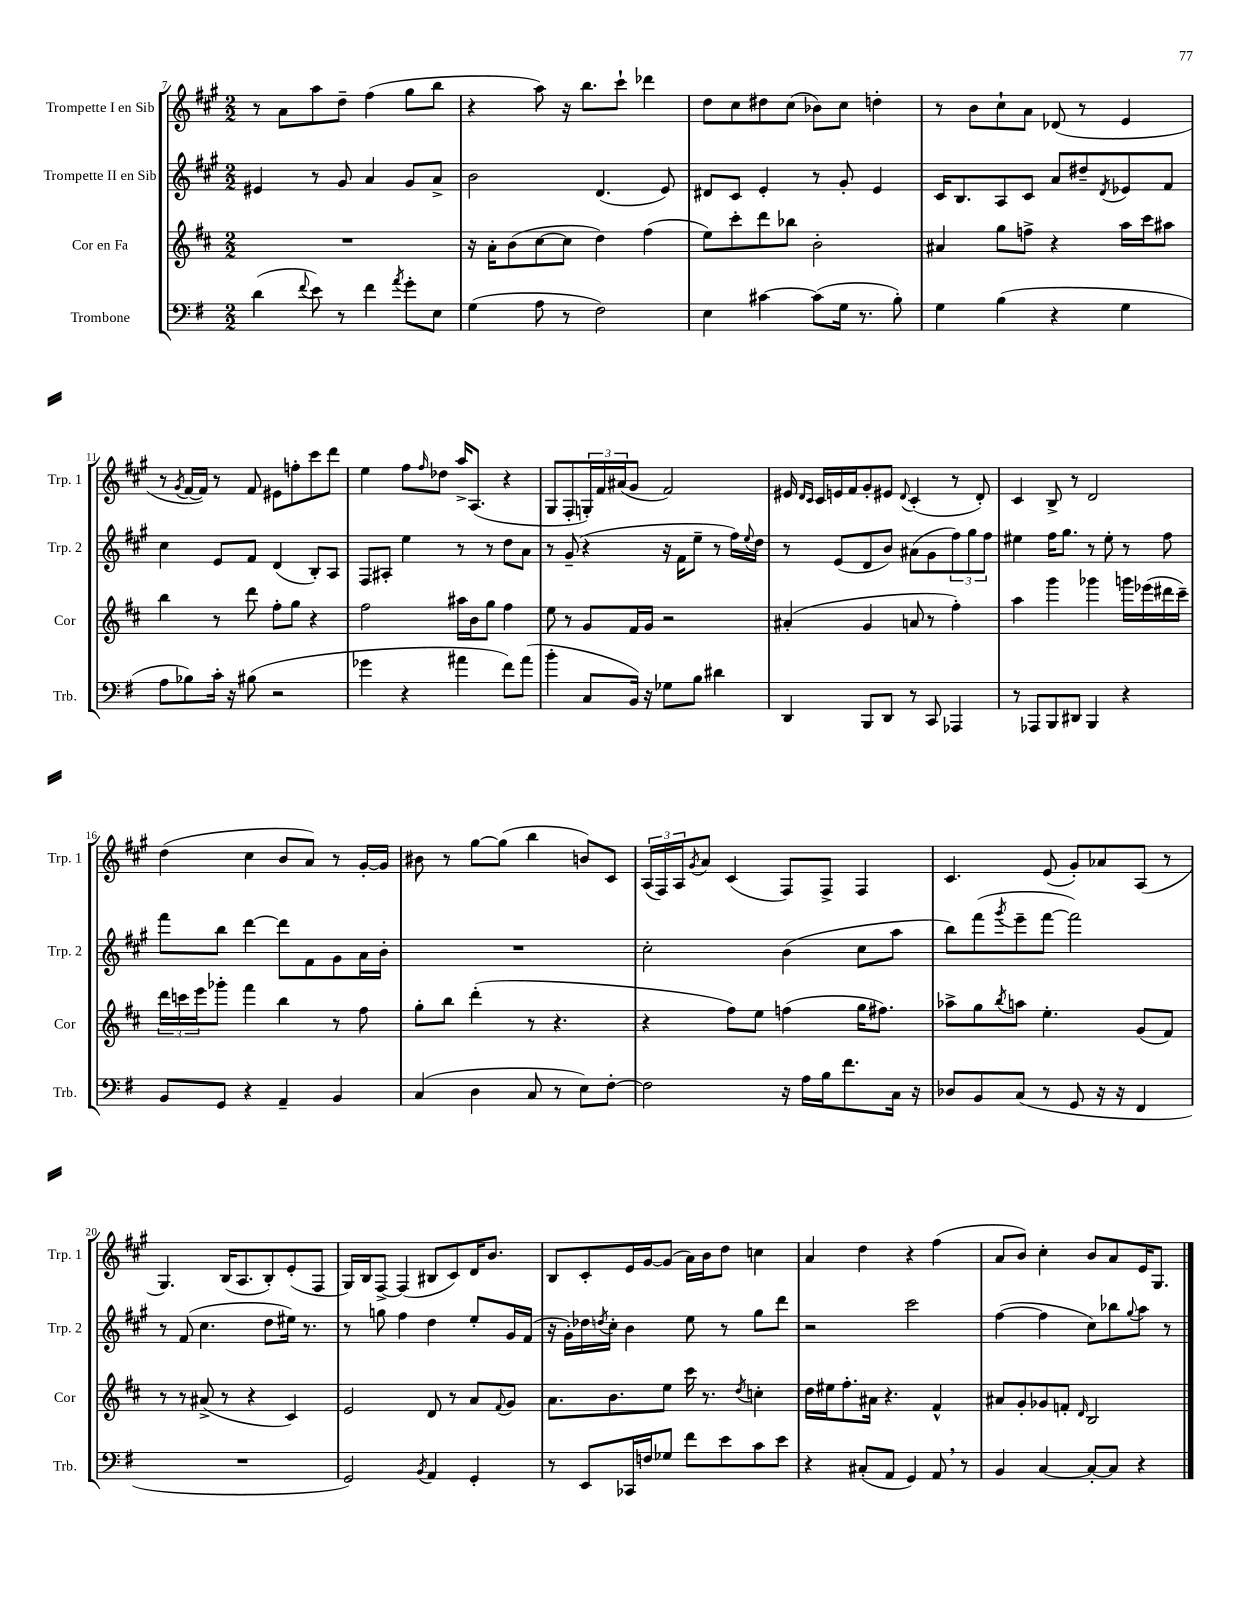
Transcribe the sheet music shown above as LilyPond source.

<<
\new StaffGroup <<
\new Staff = "s0" \with { instrumentName = "Trompette I en Sib" shortInstrumentName = "Trp. 1" } {
    \clef treble \key a \major \numericTimeSignature \time 2/2
    r8 a'8 a''8 d''8-- fis''4( gis''8 b''8 |
    r4 a''8) r16 b''8. cis'''8-! des'''4 |
    d''8 cis''8 dis''8 cis''8( bes'8) cis''8 d''4-. |
    r8 b'8 cis''8-! a'8 des'8( r8 e'4 |
    r8 \acciaccatura { gis'8 } fis'16~ fis'16) r8 fis'8 eis'8 f''8-. cis'''8 d'''8 |
    e''4 fis''8 \grace { fis''16 } des''8 a''16-> a8.( r4 |
    gis8 fis8-. \tuplet 3/2 { g16-.) fis'16 ais'16( } gis'8 fis'2) |
    eis'16 \grace { d'16 cis'16 } cis'16 e'16 fis'16 gis'8-. eis'8 \appoggiatura { d'8 } cis'4-.( r8 d'8-.) |
    cis'4 b8-> r8 d'2 |
    d''4( cis''4 b'8 a'8) r8 gis'16~-. gis'16 |
    bis'8 r8 gis''8~ gis''8( b''4 b'8) cis'8 |
    \tuplet 3/2 { a16( fis16) a16 } \acciaccatura { gis'8 } a'8 cis'4( fis8) fis8-> fis4 |
    cis'4. e'8( gis'8-.) aes'8 a8( r8 |
    gis4.) b16( a8. b8-.) e'8-.( fis8 |
    gis16) b16 fis8~-> fis4( bis8 cis'8) d'16 b'8. |
    b8 cis'8-. e'16 gis'16~ gis'8( a'16) b'16 d''8 c''4 |
    a'4 d''4 r4 fis''4( |
    a'8 b'8) cis''4-. b'8 a'8 e'16 gis8. \bar "|." |
}
\new Staff = "s1" \with { instrumentName = "Trompette II en Sib" shortInstrumentName = "Trp. 2" } {
    \clef treble \key a \major \numericTimeSignature \time 2/2
    eis'4 r8 gis'8 a'4 gis'8 a'8-> |
    b'2 d'4.( e'8) |
    dis'8 cis'8 e'4-. r8 gis'8-. e'4 |
    cis'16 b8. a8 cis'8 a'8 dis''8-- \acciaccatura { d'8 } ees'8 fis'8 |
    cis''4 e'8 fis'8 d'4( b8-.) a8 |
    fis8 ais8-. e''4 r8 r8 d''8 a'8 |
    r8 gis'8--( r4 r16 fis'16 e''8-- r8 fis''16) \appoggiatura { e''8 } d''16 |
    r8 e'8( d'8 b'8) ais'8( gis'8 \tuplet 3/2 { fis''8) gis''8 fis''8 } |
    eis''4 fis''16 gis''8. r8 eis''8-. r8 fis''8 |
    fis'''8 b''8 d'''4~ d'''8 fis'8 gis'8 a'16 b'16-. |
    R1 |
    cis''2-. b'4( cis''8 a''8 |
    b''8) fis'''8( \acciaccatura { gis'''8 } e'''8-- fis'''8~ fis'''2) |
    r8 fis'8( cis''4. d''8 eis''16) r8. |
    r8 g''8 fis''4 d''4 e''8-. gis'16 fis'16( |
    r16 gis'16-.) des''16 \acciaccatura { d''8 } cis''16-. b'4 e''8 r8 gis''8 d'''8 |
    r2 cis'''2 |
    fis''4~( fis''4 cis''8) bes''8 \appoggiatura { gis''8 } a''8 r8 \bar "|." |
}
\new Staff = "s2" \with { instrumentName = "Cor en Fa" shortInstrumentName = "Cor" } {
    \clef treble \key d \major \numericTimeSignature \time 2/2
    R1 |
    r16 a'16-. b'8( cis''8~ cis''8 d''4) fis''4( |
    e''8) cis'''8-. d'''8 bes''8 b'2-. |
    ais'4 g''8 f''8-> r4 a''16 cis'''16 ais''8 |
    b''4 r8 d'''8 fis''8-. g''8 r4 |
    fis''2 ais''16 b'16 g''8 fis''4 |
    e''8 r8 g'8 fis'16 g'16 r2 |
    ais'4-.( g'4 a'8 r8 fis''4-.) |
    a''4 g'''4 ges'''4 g'''16 ees'''16( dis'''16 cis'''16--) |
    \tuplet 3/2 { d'''16 c'''16 e'''16 } ges'''8-. fis'''4 b''4 r8 fis''8 |
    g''8-. b''8 d'''4-.( r8 r4. |
    r4 fis''8) e''8 f''4( g''16 fis''8.) |
    aes''8-> g''8 \acciaccatura { b''8 } a''8 e''4.-. g'8( fis'8) |
    r8 r8 ais'8->( r8 r4 cis'4) |
    e'2 d'8 r8 a'8 \appoggiatura { fis'8 } g'8 |
    a'8. b'8. e''8 cis'''16 r8. \acciaccatura { d''8 } c''4-. |
    d''16 eis''16 fis''8.-. ais'16 r4. fis'4-^ |
    ais'8 g'8-. ges'8 f'8-. \grace { d'16 } b2 \bar "|." |
}
\new Staff = "s3" \with { instrumentName = "Trombone" shortInstrumentName = "Trb." } {
    \clef bass \key g \major \numericTimeSignature \time 2/2
    d'4( \appoggiatura { fis'8 } e'8) r8 fis'4 \acciaccatura { a'8 } g'8-. e8 |
    g4( a8 r8 fis2) |
    e4 cis'4~ cis'8( g16 r8. b8-.) |
    g4 b4( r4 g4 |
    a8 bes8) c'16-. r16 bis8( r2 |
    ges'4 r4 ais'4 fis'8) ais'8( |
    b'4-. c8 b,16) r16 ges8 b8 dis'4 |
    d,4 b,,8 d,8 r8 c,8 aes,,4 |
    r8 aes,,8 b,,8 dis,8 b,,4 r4 |
    b,8 g,8 r4 a,4-- b,4 |
    c4( d4 c8 r8 e8) fis8~-. |
    fis2 r16 a16 b16 fis'8. c16 r16 |
    des8 b,8 c8( r8 g,8 r16 r16 fis,4 |
    R1 |
    g,2) \acciaccatura { b,8 } a,4 g,4-. |
    r8 e,8 ces,16 f16 ges8 fis'8 e'8 c'8 e'8 |
    r4 cis8-.( a,8 g,4) a,8 \breathe r8 |
    b,4 c4~ c8~-. c8 r4 \bar "|." |
}
>>
>>
\layout { \context { \Score currentBarNumber = #7 } }
